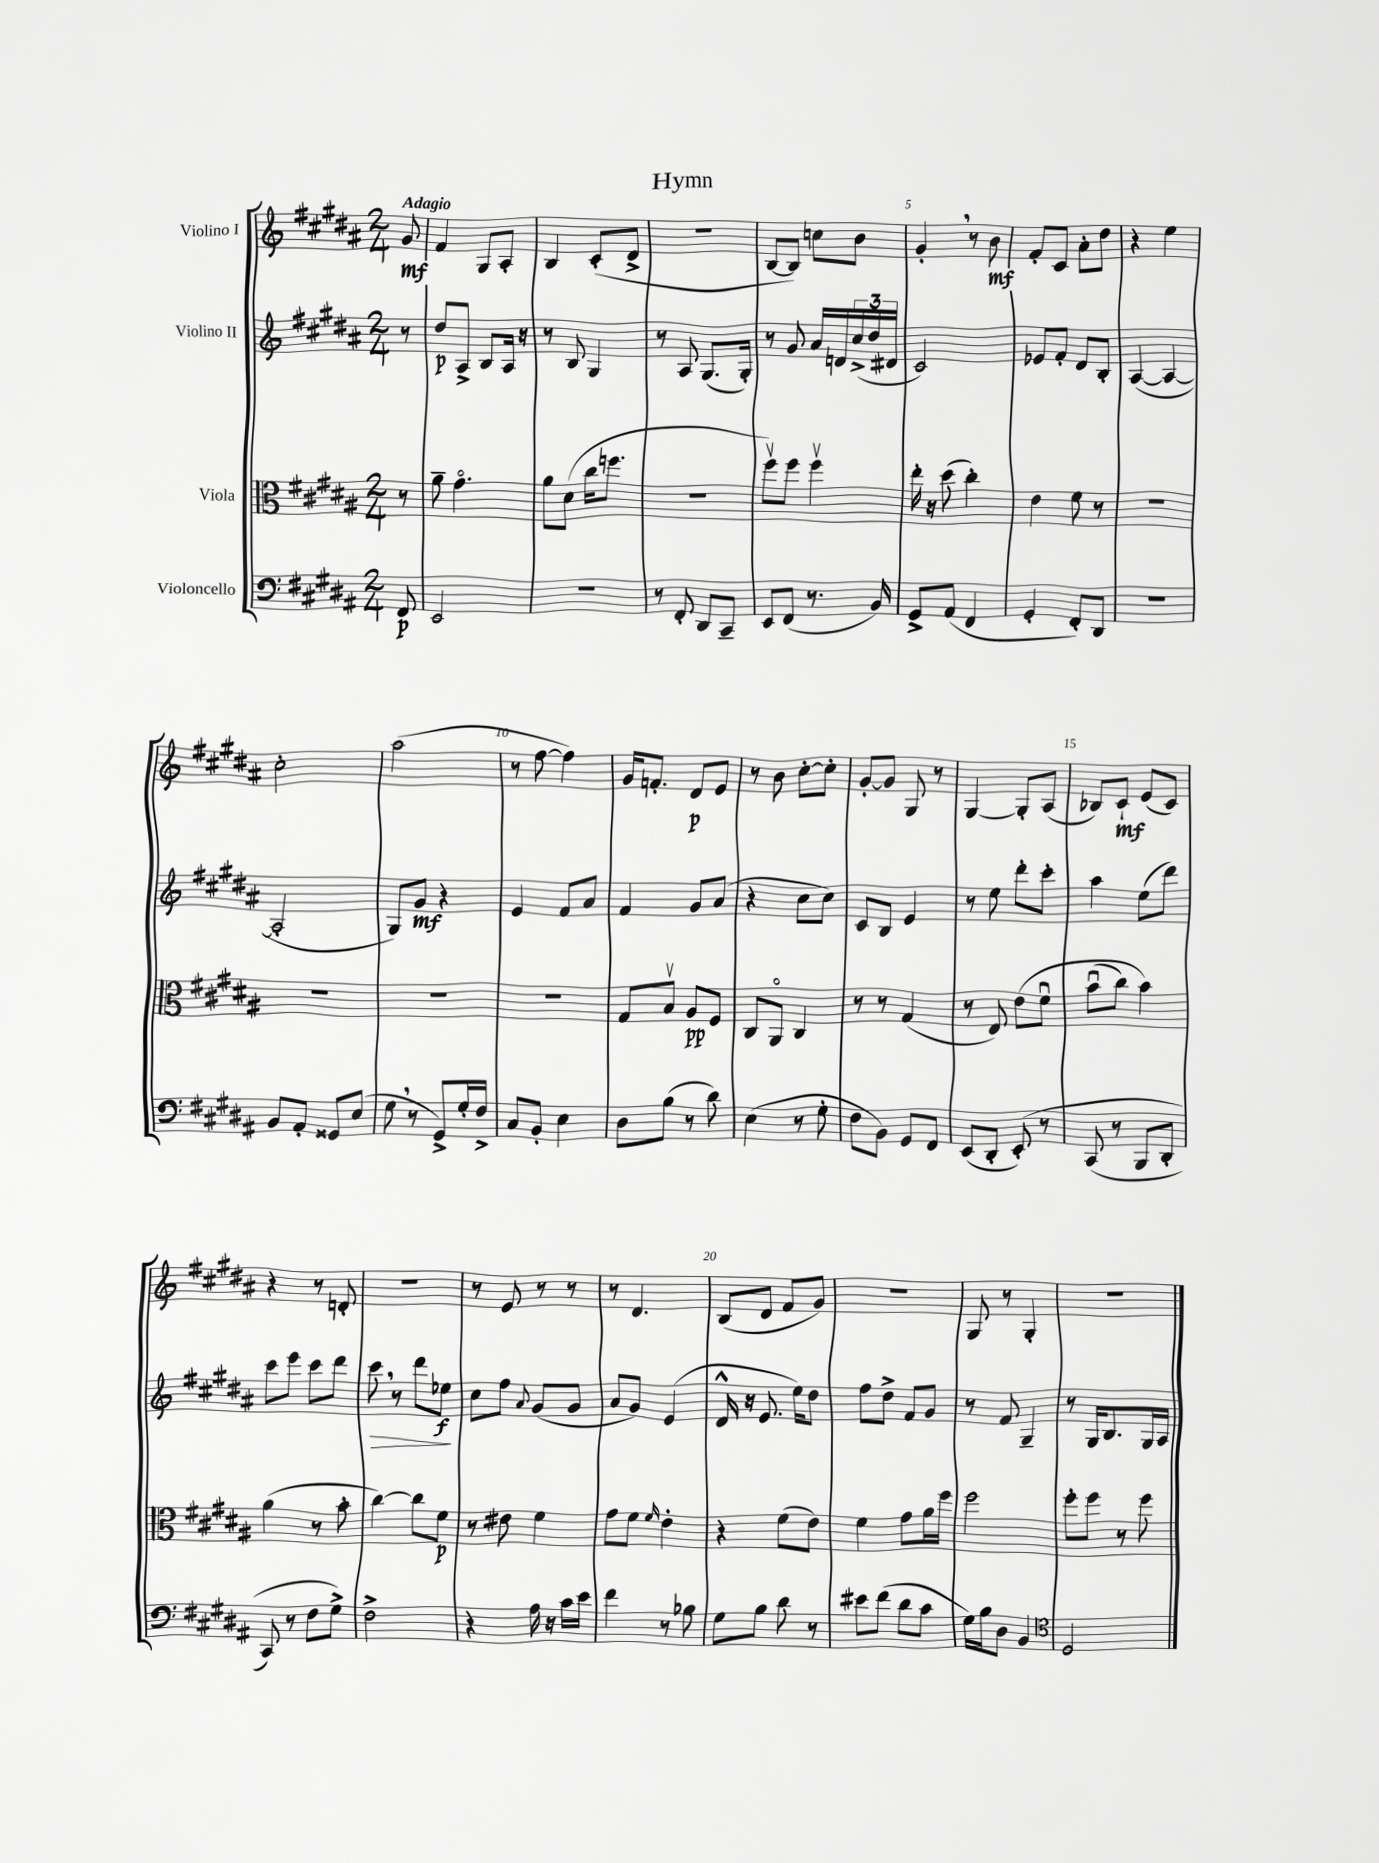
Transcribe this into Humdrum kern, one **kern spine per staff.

**kern	**kern	**kern	**kern
*staff4	*staff3	*staff2	*staff1
*clefF4	*clefC3	*clefG2	*clefG2
*k[f#c#g#d#a#]	*k[f#c#g#d#a#]	*k[f#c#g#d#a#]	*k[f#c#g#d#a#]
*M2/4	*M2/4	*M2/4	*M2/4
8FF#/	8r	8r	8g#/
=	=	=	=
2EE/	8a#~\	8dd#/L	4f#/
.	4.g#o\	8A#^/J	.
.	.	8B/L	8G#/L
.	.	16A#/Jk	8A#'/J
.	.	16r	.
=	=	=	=
2r	8a#\L	8r	4B/
.	(8d#\J	8B/	.
.	16cc#\LK	4G#/	(8c#'/L
.	8.ff\J	.	.
.	.	.	8d#^/J
=	=	=	=
8r	2r	8r	2r
8FF#'/	.	8A#/	.
8DD#/L	.	(8.G#/L	.
8CC#~/J	.	.	.
.	.	16G#'/Jk)	.
=	=	=	=
8EE/L	8ff#v\L)	8r	[8B/L
(8FF#/J	8ff#\J	8g#/	8B/]J)
8.r	4ff#v\	16a#/LL	8cc\L
.	.	16d/	.
.	.	(24cc#^/	8b\J
.	.	24dd#/	.
16BB/)	.	.	.
.	.	24d#/JJ	.
=	=	=	=
8GG#^/L	16ee'\	2c#/)	4g#'/
.	16r	.	.
(8AA#/J	(8dd#\	.	.
4FF#/	4cc#'\)	.	8r
.	.	.	8b\
=	=	=	=
4GG#'/	4e\	8e-/L	8f#'/L
.	.	8f#'/J	8c#/J
8FF#'/L)	8f#\	8d#/L	8a#'\L
8DD#/J	8r	8B'/J	8dd#\J
=	=	=	=
2r	2r	([4A#/	4r
.	.	4A#/_	4ee\
=	=	=	=
8BB/L	2r	2A#'/]	2cc#'\
8AA#'/J	.	.	.
8GG##/L	.	.	.
(8E/J	.	.	.
=	=	=	=
8G#\	2r	8G#/L)	(2aa#\
8r	.	8g#/J	.
8GG#^/L)	.	4r	.
16G#'/L	.	.	.
16F#^/JJ	.	.	.
=	=	=	=
8C#/L	2r	4e/	8r
8BB'/J	.	.	[8ff#\
4E\	.	8f#/L	4ff#\])
.	.	8a#/J	.
=	=	=	=
8D#\L	8G#/L	4f#/	16g#/LK
.	.	.	8.f'/J
(8B\J	8Bv/J	.	.
8r	8A#/L	8g#/L	8d#/L
8d#\)	8F#/J	(8a#/J	8e/J
=	=	=	=
(4E\	8C#/L	4r	8r
.	8AA#o/J	.	8b\
8r	4C#/	8cc#\L	[8cc#'\L
8G#'\	.	8cc#\J)	8cc#'\]J
=	=	=	=
8F#\L	8r	8c#/L	[8g#'/L
8BB\J)	8r	8B/J	8g#/]J
8GG#/L	(4G#/	4e/	8G#/
8FF#/J	.	.	8r
=	=	=	=
(8EE/L	8r	8r	[4G#/
8DD#'/J	8E/)	8ee\	.
&(8EE'/)	&(8e\L	8ddd#'\L	8G#'/]L
8r	8f#u\J	8ccc#'\J	(8A#/J
=	=	=	=
(8CC#/	(8bu\L	4aa#\	8B-/L)
8r	8cc#\J)	.	8c#`/J
8BBB/L	4b\&)	(8ee\L	(8e/L
8DD#'/J	.	8ddd#\J)	8c#/J)
=	=	=	=
8CC#/)	(4a#\	8ccc#\L	4r
8r	.	8eee\J	.
8F#\L	8r	8ccc#\L	8r
8G#^\J&)	8b'\	8ddd#\J	8d'/
=	=	=	=
2F#^\	[4cc#\)	8ccc#\	2r
.	.	8r	.
.	8cc#\]L	8ddd#\L	.
.	8f#\J	8ee-\J	.
=	=	=	=
4r	8r	8cc#\L	8r
.	8e#\	8ff#\J	8e/
.	.	8qqa#/	.
16A#\	4f#\	(8g#/L	8r
16r	.	.	.
16c#\LL	.	8g#/J	8r
16e\JJ	.	.	.
=	=	=	=
4f#\	8g#\L	8a#/L	8r
.	8f#\J	8g#/J)	4.d#/
.	16qqf#/	.	.
8r	4e'\	(4e/	.
8B-\	.	.	.
=	=	=	=
8G#\L	4r	16d#^^/	(8B/L
.	.	16r	.
8B\J	.	8.e/	8d#/J
8d#\	(8f#\L	.	8f#/L
.	.	16ee\LK)	.
8r	8e\J)	8dd#\J	8g#/J)
=	=	=	=
8e#\L	4f#\	8ff#\L	2r
(8f#\J	.	8dd#^\J	.
8d#\L	8g#\L	8f#/L	.
8c#\J	16a#\L	8g#/J	.
.	16ff#\JJ	.	.
=	=	=	=
16G#\LL)	2ff#\	8r	8G#/
16B\J	.	.	.
8D#\J	.	8f#/	8r
4BB/	.	4G#~/	4G#'/
=	=	=	=
*clefC4	*	*	*
2D#/	8ff#'\L	8r	2r
.	8ff#\J	16G#/LK	.
.	.	8.B/	.
.	8r	.	.
.	8ff#\	16G#/L	.
.	.	16A#/JJ	.
==	==	==	==
*-	*-	*-	*-
